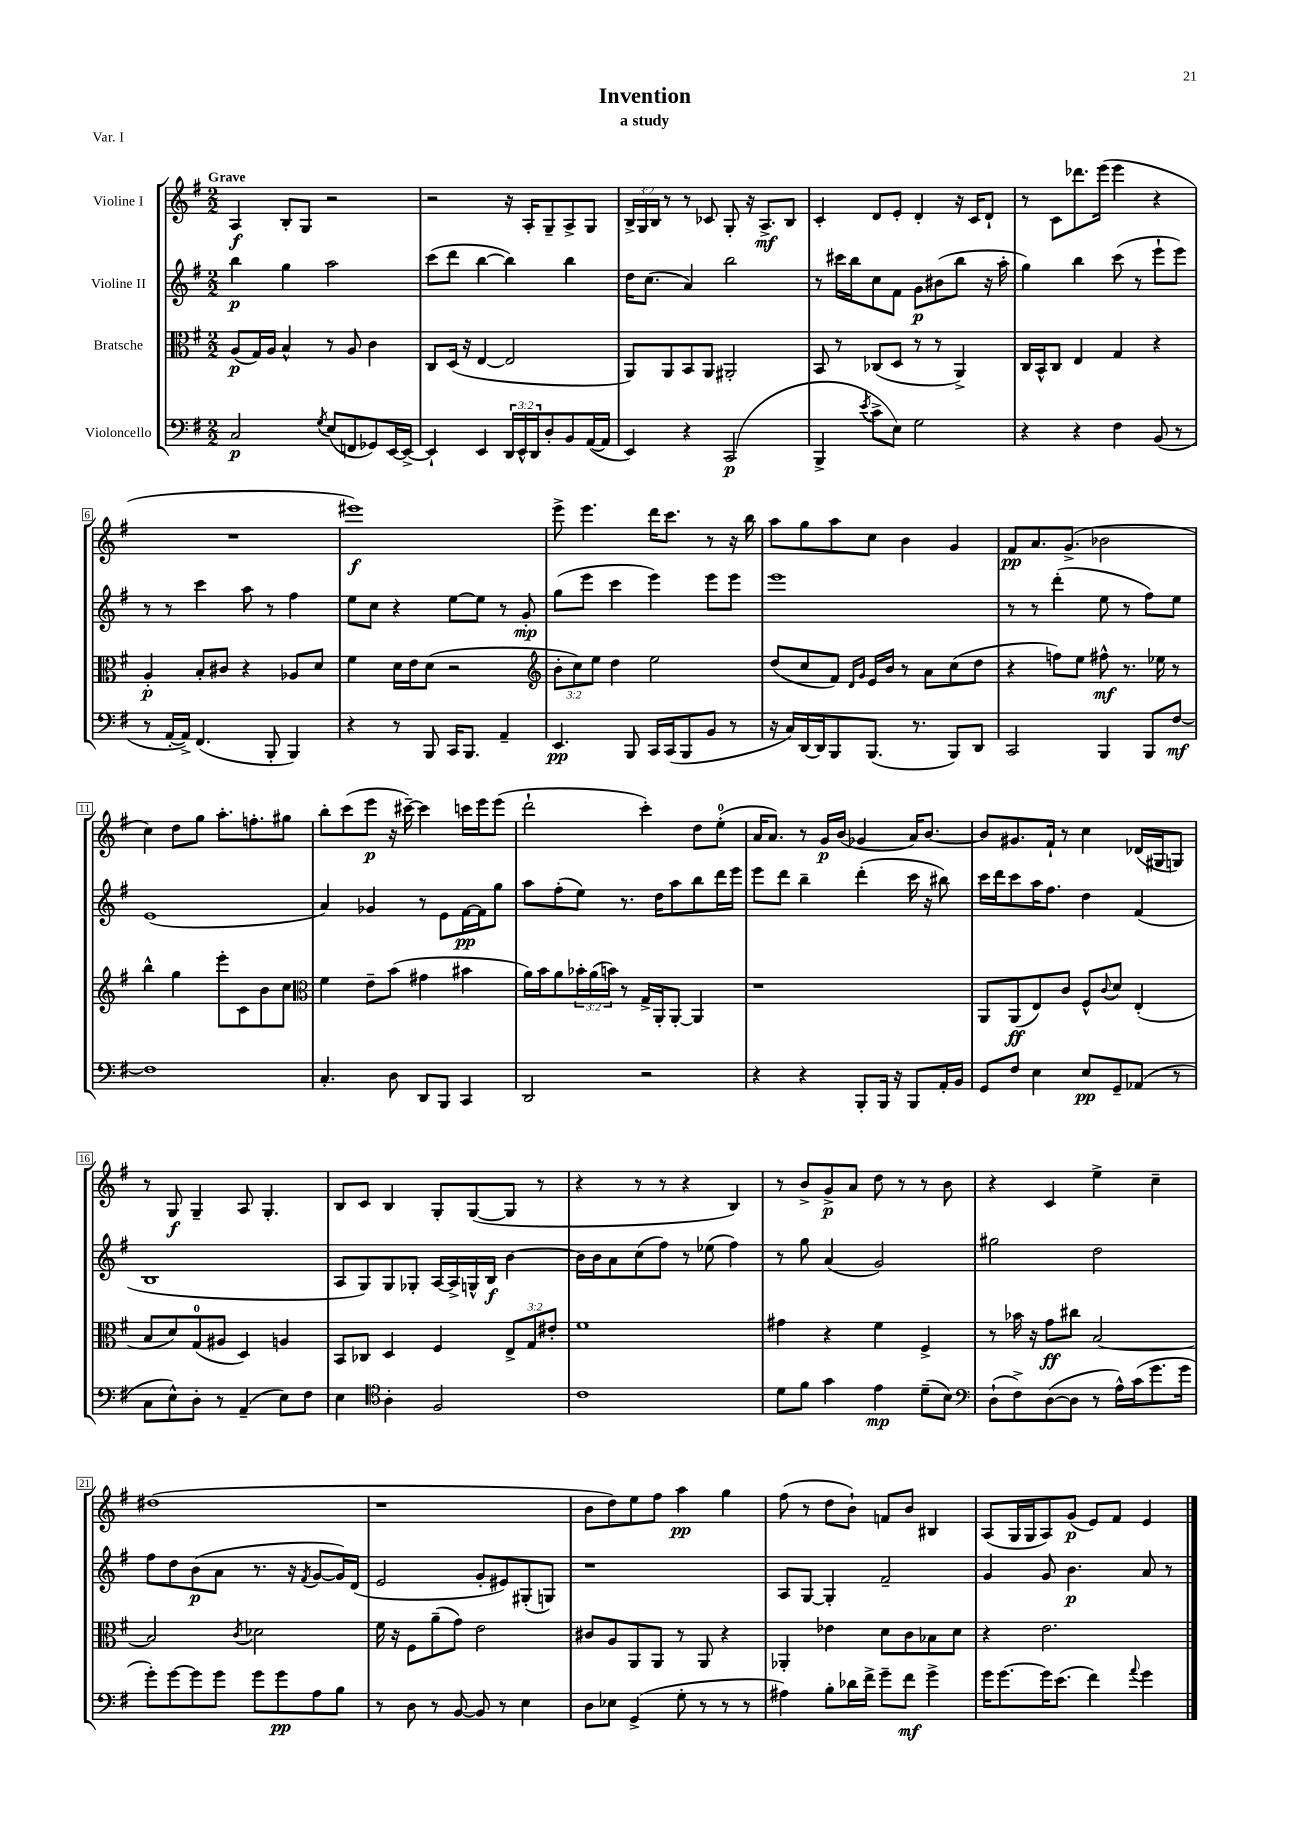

**kern	**dynam	**kern	**dynam	**kern	**dynam	**kern	**dynam
*part4	*part4	*part3	*part3	*part2	*part2	*part1	*part1
*staff4	*staff4	*staff3	*staff3	*staff2	*staff2	*staff1	*staff1
*I"Violoncello	*	*I"Bratsche	*	*I"Violine II	*	*I"Violine I	*
*clefF4	*	*clefC3	*	*clefG2	*	*clefG2	*
*k[f#]	*	*k[f#]	*	*k[f#]	*	*k[f#]	*
*M2/2	*	*M2/2	*	*M2/2	*	*M2/2	*
=1	=1	=1	=1	=1	=1	=1	=1
!	!	!	!	!	!	!LO:TX:a:B:t=Grave	!
2C/	p	(8A/L	p	4bb\	p	4A/	f
.	.	16G/L)	.	.	.	.	.
.	.	16A/JJ	.	.	.	.	.
.	.	4B^^/	.	4gg\	.	8B'/L	.
.	.	.	.	.	.	8G/J	.
8qG/	.	.	.	.	.	.	.
(8E/L	.	8r	.	2aa\	.	2r	.
8FFn/	.	8A/	.	.	.	.	.
8GG-X/)	.	4c\	.	.	.	.	.
[16EE/L	.	.	.	.	.	.	.
16EE^/JJ_	.	.	.	.	.	.	.
=2	=2	=2	=2	=2	=2	=2	=2
4EE`/]	.	8C/L	.	(8ccc\L	.	2r	.
.	.	(16D/Jk	.	8ddd\J	.	.	.
.	.	16r	.	.	.	.	.
4EE/	.	[4E/	.	[4bb\	.	.	.
24DD/LL	.	2E/]	.	4bb\])	.	16r	.
24EE^^/	.	.	.	.	.	.	.
.	.	.	.	.	.	16A'/KL	.
24DD/J	.	.	.	.	.	.	.
8D'/	.	.	.	.	.	8G~/	.
8BB/	.	.	.	4bb\	.	8A^/	.
([16AA/L	.	.	.	.	.	8G/J	.
16AA/JJ]	.	.	.	.	.	.	.
=3	=3	=3	=3	=3	=3	=3	=3
4EE/)	.	8AA/L)	.	16dd\KL	.	24B^/LL	.
.	.	.	.	.	.	24G/	.
.	.	.	.	(8.cc\J	.	.	.
.	.	.	.	.	.	24B/JJ	.
.	.	8AA/	.	.	.	8r	.
4r	.	8BB/	.	4a/)	.	8r	.
.	.	8AA/J	.	.	.	8c-X/	.
(2CC/	p	2AA#X'/	.	2bb\	.	8G'/	.
.	.	.	.	.	.	16r	.
.	.	.	.	.	.	8.A^/L	mf
.	.	.	.	.	.	8B/J	.
=4	=4	=4	=4	=4	=4	=4	=4
4BBB^/	.	8BB/	.	8r	.	4c'/	.
.	.	8r	.	16ccc#X\LL	.	.	.
.	.	.	.	16bb\J	.	.	.
8qe/	.	.	.	.	.	.	.
8c^\L	.	(8C-X/L	.	8cc\	.	8d/L	.
8E\J)	.	8D/J	.	8f#\J	.	8e'/J	.
2G\	.	8r	.	8g\L	p	4d'/	.
.	.	8r	.	(8b#X\	.	.	.
.	.	4AA^/)	.	8bb\J	.	16r	.
.	.	.	.	.	.	16c/KL	.
.	.	.	.	16r	.	8d`/J	.
.	.	.	.	16aa'\	.	.	.
=5	=5	=5	=5	=5	=5	=5	=5
4r	.	16C/LL	.	4gg\)	.	8r	.
.	.	16BB^^/J	.	.	.	.	.
.	.	8C/J	.	.	.	8c\L	.
4r	.	4E/	.	4bb\	.	8.ddd-X\	.
.	.	.	.	.	.	(16eee\Jk	.
4F#\	.	4G/	.	(8ccc\	.	4eee\	.
.	.	.	.	8r	.	.	.
(8BB/	.	4r	.	8eee`\L	.	4r	.
8r	.	.	.	8eee\J)	.	.	.
!!LO:LB:g=z
=6	=6	=6	=6	=6	=6	=6	=6
8r	.	4A'/	p	8r	.	1r	.
[16AA'/LL	.	.	.	8r	.	.	.
16AA^/JJ])	.	.	.	.	.	.	.
(4.FF#/	.	8B'/L	.	4ccc\	.	.	.
.	.	8c#X/J	.	.	.	.	.
.	.	4r	.	8aa\	.	.	.
8BBB'/	.	.	.	8r	.	.	.
4BBB/)	.	8A-X/L	.	4ff#\	.	.	.
.	.	8d/J	.	.	.	.	.
=7	=7	=7	=7	=7	=7	=7	=7
4r	.	4f#\	.	8ee\L	.	1eee#X)	f
.	.	.	.	8cc\J	.	.	.
8r	.	16d\LL	.	4r	.	.	.
.	.	16e\J	.	.	.	.	.
8BBB/	.	(8d\J	.	.	.	.	.
16CC/KL	.	2r	.	[8ee\L	.	.	.
8.BBB/J	.	.	.	.	.	.	.
.	.	.	.	8ee\J]	.	.	.
4AA~/	.	.	.	8r	.	.	.
.	.	.	.	8g'/	mp	.	.
=8	=8	=8	=8	=8	=8	=8	=8
*	*	*clefG2	*	*	*	*	*
4.EE/	pp	12b'\L	.	(8gg\L	.	8eee^\	.
.	.	12cc\)	.	.	.	.	.
.	.	.	.	8eee\J	.	4.eee\	.
.	.	12ee\J	.	.	.	.	.
.	.	4dd\	.	4ccc\	.	.	.
8BBB/	.	.	.	.	.	.	.
16CC/LL	.	2ee\	.	4eee\)	.	16ddd\KL	.
(16CC/J	.	.	.	.	.	8.ccc\J	.
8BBB/	.	.	.	.	.	.	.
8BB/J	.	.	.	8eee\L	.	8r	.
8r	.	.	.	8eee\J	.	16r	.
.	.	.	.	.	.	16bb\	.
=9	=9	=9	=9	=9	=9	=9	=9
16r	.	(8dd/L	.	1eee	.	8aa\L	.
16C/LL)	.	.	.	.	.	.	.
[16DD/	.	8cc/	.	.	.	8gg\	.
16DD/J]	.	.	.	.	.	.	.
8BBB/	.	8f#/J)	.	.	.	8aa\	.
.	.	16qqd/LL	.	.	.	.	.
.	.	16qqg/JJ	.	.	.	.	.
(8.BBB/J	.	16e/LL	.	.	.	8cc\J	.
.	.	16b/JJ	.	.	.	.	.
.	.	8r	.	.	.	4b\	.
8.r	.	.	.	.	.	.	.
.	.	8a\L	.	.	.	.	.
8BBB/L)	.	(8cc\	.	.	.	4g/	.
8DD/J	.	8dd\J	.	.	.	.	.
=10	=10	=10	=10	=10	=10	=10	=10
2CC/	.	4r	.	8r	.	8f#/L	pp
.	.	.	.	8r	.	8.a/	.
.	.	8ffn\L)	.	(4ddd'\	.	.	.
.	.	.	.	.	.	(8.g^/J	.
.	.	8ee\J	.	.	.	.	.
4BBB/	.	8ff#X^^\	mf	8ee\	.	2b-X\	.
.	.	8.r	.	8r	.	.	.
8BBB/L	.	.	.	8ff#\L)	.	.	.
.	.	16ee-X\	.	.	.	.	.
[8F#/J	mf	8r	.	8ee\J	.	.	.
!!LO:LB:g=z
=11	=11	=11	=11	=11	=11	=11	=11
1F#]	.	4bb^^\	.	(1e	.	4cc\)	.
.	.	4gg\	.	.	.	8dd\L	.
.	.	.	.	.	.	8gg\J	.
.	.	8eee'\L	.	.	.	8.aa'\L	.
.	.	8c\	.	.	.	.	.
.	.	.	.	.	.	8.ffn'\	.
.	.	8b\	.	.	.	.	.
.	.	8cc\J	.	.	.	8gg#X\J	.
=12	=12	=12	=12	=12	=12	=12	=12
*	*	*clefC3	*	*	*	*	*
4.C'/	.	4f#\	.	4a/)	.	8bb'\L	.
.	.	.	.	.	.	(8ccc\	.
.	.	8e~\L	.	4g-X/	.	8eee\J	p
8D\	.	(8b\J	.	.	.	16r	.
.	.	.	.	.	.	[16ccc#X~\)	.
8DD/L	.	4g#X\	.	8r	.	4ccc#\]	.
8BBB/J	.	.	.	8e\L	.	.	.
4CC/	.	4b#X\	.	[16f#\L	pp	16cccn\LL	.
.	.	.	.	16f#\J]	.	16eee\J	.
.	.	.	.	8gg\J	.	(8eee\J	.
=13	=13	=13	=13	=13	=13	=13	=13
2DD/	.	16a\LL)	.	8aa\L	.	2ddd`\	.
.	.	16b\J	.	.	.	.	.
.	.	8a\	.	(8ff#'\	.	.	.
.	.	24b-X'\L	.	8ee\J)	.	.	.
.	.	(24a\	.	.	.	.	.
.	.	24bn\JJ)	.	.	.	.	.
.	.	8r	.	8.r	.	.	.
2r	.	16G^/LL	.	.	.	4ccc'\)	.
.	.	16AA'/J	.	16dd\KL	.	.	.
.	.	[8AA'/J	.	8aa\	.	.	.
.	.	4AA/]	.	8bb\	.	8dd\L	.
.	.	.	.	16ddd\L	.	(8ee'\J	.
.	.	.	.	16eee\JJ	.	.	.
=14	=14	=14	=14	=14	=14	=14	=14
4r	.	1r	.	8eee\L	.	16a/KL	.
.	.	.	.	.	.	8.a/J)	.
.	.	.	.	8ddd\J	.	.	.
4r	.	.	.	4bb~\	.	8r	.
.	.	.	.	.	.	16g/LL	p
.	.	.	.	.	.	(16b/JJ	.
8BBB'/L	.	.	.	(4ddd'\	.	4g-X/	.
16BBB/Jk	.	.	.	.	.	.	.
16r	.	.	.	.	.	.	.
8BBB/L	.	.	.	16ccc\	.	16a/KL)	.
.	.	.	.	16r	.	[8.b/J	.
16AA'/L	.	.	.	8bb#X\)	.	.	.
16BB/JJ	.	.	.	.	.	.	.
=15	=15	=15	=15	=15	=15	=15	=15
8GG/L	.	8AA/L	.	16ccc\LL	.	8b/L]	.
.	.	.	.	16ddd\J	.	.	.
8F#/J	.	(8AA/	ff	8ccc\	.	8.g#X/	.
4E\	.	8E/)	.	16aa\K	.	.	.
.	.	.	.	8.ff#\J	.	16f#`/Jk	.
.	.	8c/J	.	.	.	8r	.
8E/L	pp	8F#^^/L	.	4dd\	.	4cc\	.
.	.	8qqc/	.	.	.	.	.
8GG~/	.	8d/J	.	.	.	.	.
(8AA-X/J	.	(4E'/	.	(4f#/	.	(16d-X/LL	.
.	.	.	.	.	.	16G#X/J	.
8r	.	.	.	.	.	8Gn/J)	.
!!LO:LB:g=z
=16	=16	=16	=16	=16	=16	=16	=16
8C\L	.	8B/L	.	1B	.	8r	.
8E^^\)	.	8d/)	.	.	.	8G/	f
8D'\J	.	(8G/	.	.	.	4G~/	.
8r	.	8A#X/J	.	.	.	.	.
(4AA~/	.	4D/)	.	.	.	8A/	.
.	.	.	.	.	.	4.G'/	.
8E\L)	.	4An/	.	.	.	.	.
8F#\J	.	.	.	.	.	.	.
=17	=17	=17	=17	=17	=17	=17	=17
4E\	.	8BB/L	.	8A/L	.	8B/L	.
.	.	8C-X/J	.	8G/)	.	8c/J	.
*clefC4	*	*	*	*	*	*	*
4A'\	.	4D/	.	8G/	.	4B/	.
.	.	.	.	8G-X'/J	.	.	.
2F#/	.	4F#/	.	[16A/LL	.	8G'/L	.
.	.	.	.	16A^/]	.	.	.
.	.	.	.	16Gn^^/	.	([8G/	.
.	.	.	.	16B/JJ	f	.	.
.	.	12E^/L	.	[4b\	.	8G/J]	.
.	.	12G/	.	.	.	.	.
.	.	.	.	.	.	8r	.
.	.	12e#X'/J	.	.	.	.	.
=18	=18	=18	=18	=18	=18	=18	=18
1c	.	1f#	.	16b\LL]	.	4r	.
.	.	.	.	16b\J	.	.	.
.	.	.	.	8a\	.	.	.
.	.	.	.	(8cc\	.	8r	.
.	.	.	.	8ff#\J)	.	8r	.
.	.	.	.	8r	.	4r	.
.	.	.	.	(8ee-X\	.	.	.
.	.	.	.	4ff#\)	.	4B/)	.
=19	=19	=19	=19	=19	=19	=19	=19
8d\L	.	4g#X\	.	8r	.	8r	.
8f#\J	.	.	.	8gg\	.	8b^/L	.
4g\	.	4r	.	(4a/	.	8g^/	p
.	.	.	.	.	.	8a/J	.
4e\	mp	4f#\	.	2g/)	.	8dd\	.
.	.	.	.	.	.	8r	.
(8d~\L	.	4F#^/	.	.	.	8r	.
8B\J)	.	.	.	.	.	8b\	.
=20	=20	=20	=20	=20	=20	=20	=20
*clefF4	*	*	*	*	*	*	*
(8D`\L	.	8r	.	2gg#X\	.	4r	.
8F#^\)	.	16b-X\	.	.	.	.	.
.	.	16r	.	.	.	.	.
([8D\	.	8g\L	ff	.	.	4c/	.
8D\J]	.	8cc#X\J	.	.	.	.	.
8r	.	[2B/	.	2dd\	.	4ee^\	.
16A^^\LL)	.	.	.	.	.	.	.
(16c\J	.	.	.	.	.	.	.
8.g\	.	.	.	.	.	4cc~\	.
16g\Jk	.	.	.	.	.	.	.
!!LO:LB:g=z
=21	=21	=21	=21	=21	=21	=21	=21
8g'\L)	.	2B/]	.	8ff#\L	.	(1dd#X	.
[8g\	.	.	.	8dd\	.	.	.
8g\]	.	.	.	(8b\	p	.	.
8g\J	.	.	.	8a\J	.	.	.
.	.	8qc/	.	.	.	.	.
8g\L	.	2d-X\	.	8.r	.	.	.
8g\	pp	.	.	.	.	.	.
.	.	.	.	16r	.	.	.
.	.	.	.	8qf#/	.	.	.
8A\	.	.	.	[8g/L	.	.	.
8B\J	.	.	.	16g/L])	.	.	.
.	.	.	.	(16d/JJ	.	.	.
=22	=22	=22	=22	=22	=22	=22	=22
8r	.	16f#\	.	2e/	.	1r	.
.	.	16r	.	.	.	.	.
8D\	.	8F#\L	.	.	.	.	.
8r	.	(8a~\	.	.	.	.	.
[8BB/	.	8g\J)	.	.	.	.	.
8BB/]	.	2e\	.	8g'/L	.	.	.
8r	.	.	.	8e#X/)	.	.	.
4E\	.	.	.	(8G#X'/	.	.	.
.	.	.	.	8Gn/J)	.	.	.
=23	=23	=23	=23	=23	=23	=23	=23
8D\L	.	8c#X/L	.	1r	.	8b\L	.
8E-X\J	.	8A/	.	.	.	8dd\)	.
(4GG^/	.	8AA/	.	.	.	8ee\	.
.	.	8AA/J	.	.	.	8ff#\J	.
8G'\	.	8r	.	.	.	4aa\	pp
8r	.	8AA/	.	.	.	.	.
8r	.	4r	.	.	.	4gg\	.
8r	.	.	.	.	.	.	.
=24	=24	=24	=24	=24	=24	=24	=24
4A#X\)	.	4AA-X'/	.	8A/L	.	(8ff#\	.
.	.	.	.	[8G/J	.	8r	.
8B'\L	.	4e-X\	.	4G'/]	.	8dd\L	.
16d-X\L	.	.	.	.	.	8b`\J)	.
16f#^\JJ	.	.	.	.	.	.	.
8g~\L	.	8d\L	.	2f#~/	.	8fn/L	.
8f#\J	mf	8c\	.	.	.	8b/J	.
4g^\	.	8B-X\	.	.	.	4B#X/	.
.	.	8d\J	.	.	.	.	.
=25	=25	=25	=25	=25	=25	=25	=25
16g\KL	.	4r	.	4g/	.	(8A/L	.
[8.g\	.	.	.	.	.	.	.
.	.	.	.	.	.	16G/L	.
.	.	.	.	.	.	16G/J	.
16g\K]	.	2.e\	.	8g/	.	8A/)	.
(8.e\J	.	.	.	.	.	.	.
.	.	.	.	4.b\	p	(8g/J	p
4f#\)	.	.	.	.	.	8e/L)	.
.	.	.	.	.	.	8f#/J	.
8qqa/	.	.	.	.	.	.	.
4g\	.	.	.	8a/	.	4e/	.
.	.	.	.	8r	.	.	.
==	==	==	==	==	==	==	==
*-	*-	*-	*-	*-	*-	*-	*-
